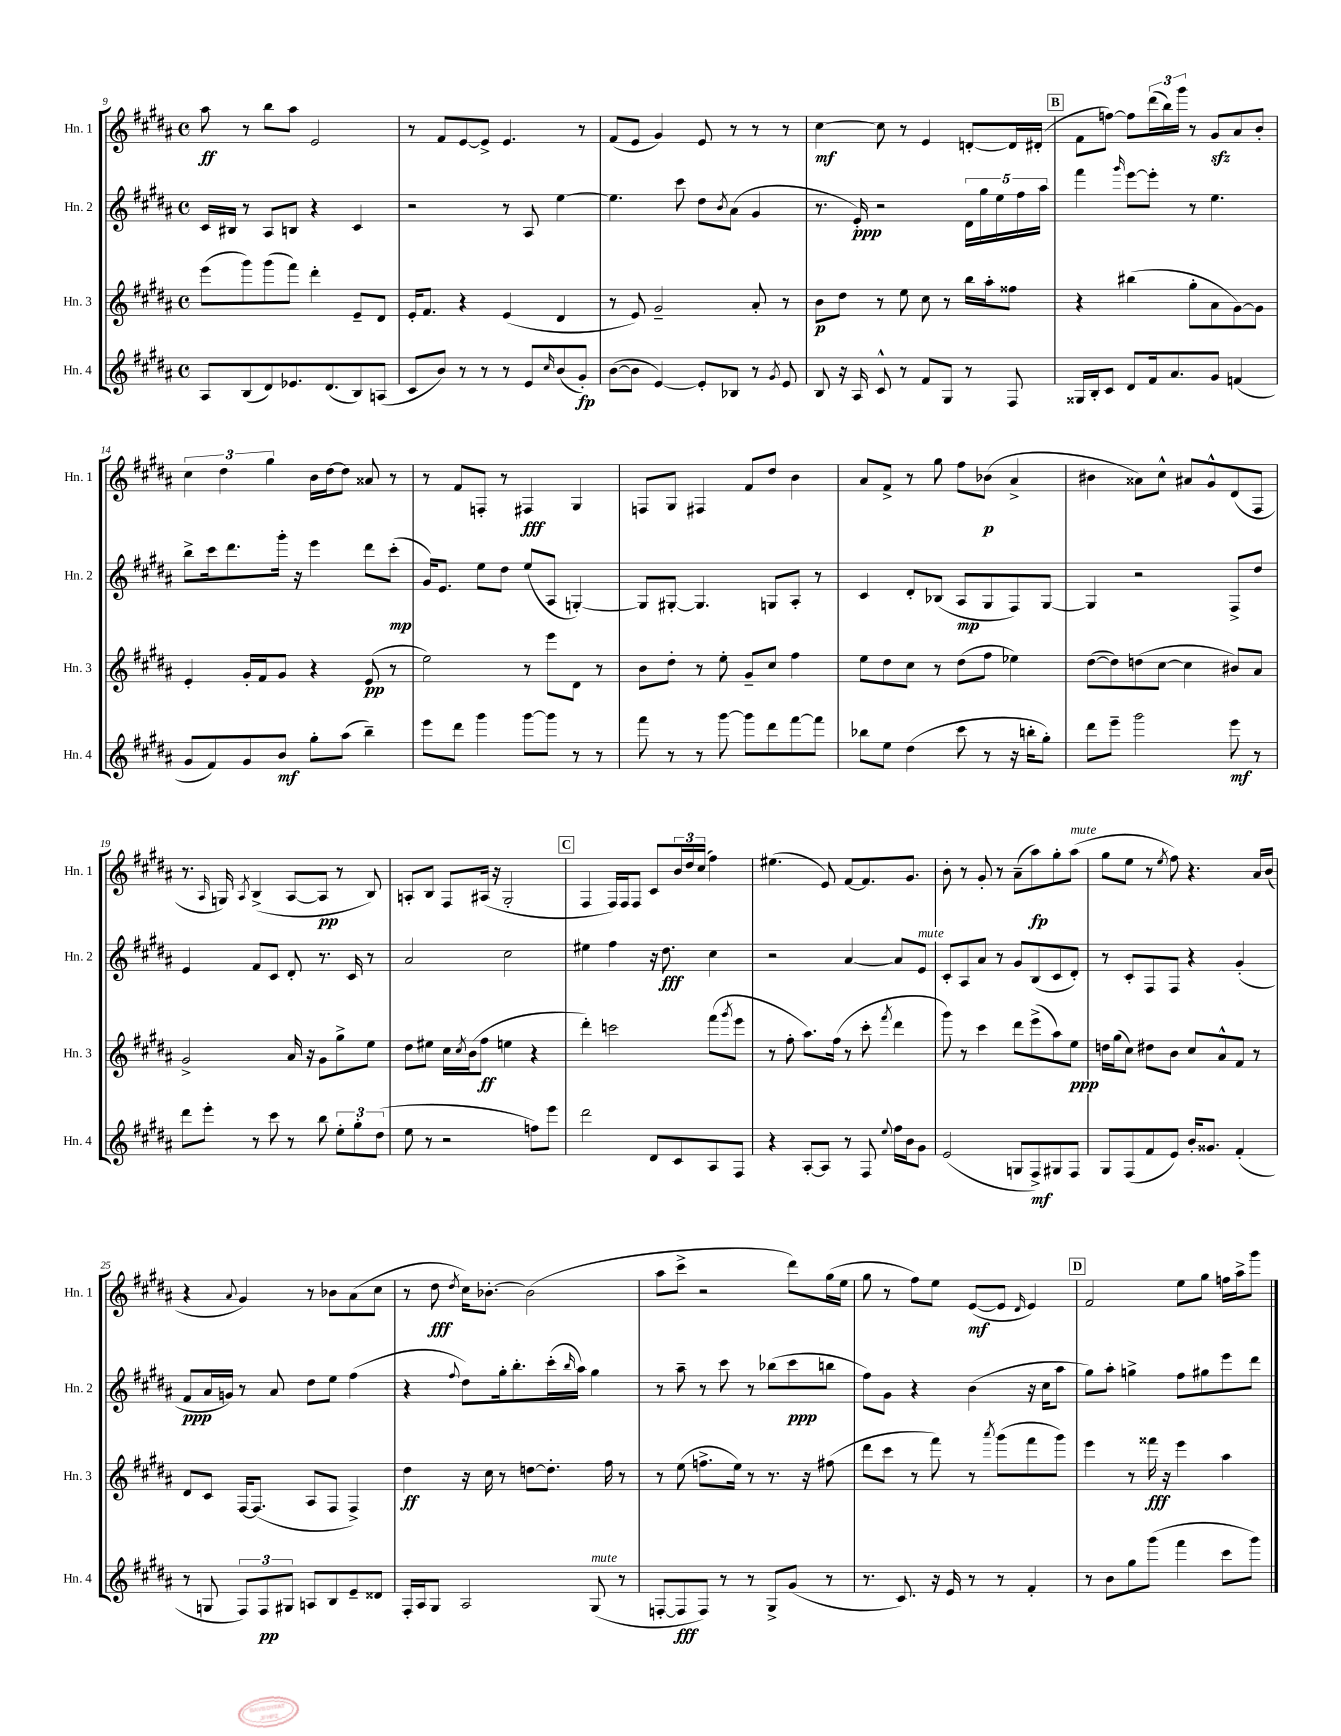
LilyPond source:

<<
\new StaffGroup <<
\new Staff = "s0" \with { instrumentName = "Hn. 1" shortInstrumentName = "Hn. 1" } {
    \clef treble \key b \major \defaultTimeSignature \time 4/4
    ais''8\ff r8 b''8 ais''8 e'2 |
    r8 fis'8 e'8~ e'8-> e'4. r8 |
    fis'8( e'8 gis'4) e'8 r8 r8 r8 |
    cis''4~\mf cis''8 r8 e'4 d'8~-. d'16 dis'16-.( |
    \mark \markup { \box "B" } fis'8 f''8~) f''8 \tuplet 3/2 { dis'''16( b''16) gis'''16 } r8 gis'8\sfz ais'8 b'8-. |
    \tuplet 3/2 { cis''4 dis''4 gis''4 } b'16 dis''16~ dis''8 aisis'8 r8 |
    r8 fis'8 f8-. r8 fis4\fff gis4 |
    f8 gis8 fis4 fis'8 dis''8 b'4 |
    ais'8 fis'8-> r8 gis''8 fis''8 bes'8\p( ais'4-> |
    bis'4 aisis'8) cis''8-^ ais'8 gis'8-^ dis'8( fis8 |
    r8. \grace { ais16 } g16) \acciaccatura { ais8 } b4->( ais8~ ais8\pp r8 b8) |
    a8-. b8 fis8 ais16( r16 gis2-. |
    \mark \markup { \box "C" } fis4 fis16) fis16 fis8 cis'8 \tuplet 3/2 { b'16 dis''16 cis''16( } fis''4) |
    eis''4.( e'8) fis'8~ fis'8. gis'8. |
    b'8-. r8 gis'8-. r8 ais'8--( ais''8\fp) gis''8-. ais''8^\markup { \italic "mute" }( |
    gis''8 e''8 r8 \acciaccatura { e''8 } fis''8) r4. ais'16 b'16( |
    r4 \appoggiatura { ais'8 } gis'4) r8 bes'8 ais'8( cis''8 |
    r8 dis''8\fff \acciaccatura { dis''8 } cis''16) bes'8.~-. bes'2( |
    ais''8 cis'''8-> r2 dis'''8) gis''16( e''16 |
    gis''8 r8 fis''8) e''8 e'8~\mf( e'8 \grace { dis'16 } e'4) |
    \mark \markup { \box "D" } fis'2 e''8 gis''8 f''16 ais''16-> gis'''8 \bar "|." |
}
\new Staff = "s1" \with { instrumentName = "Hn. 2" shortInstrumentName = "Hn. 2" } {
    \clef treble \key b \major \defaultTimeSignature \time 4/4
    cis'16 bis16 r8 ais8 b8 r4 cis'4 |
    r2 r8 ais8 e''4~ |
    e''4. cis'''8 dis''8 \acciaccatura { b'8 } ais'8( gis'4 |
    r8. e'16-.\ppp) r2 \tuplet 5/4 { dis'16 gis''16 e''16 fis''16 ais''16 } |
    \mark \markup { \box "B" } fis'''4 \grace { gis'''16 } e'''8~ e'''8-. r8 e''4. |
    b''8-> cis'''16 dis'''8. gis'''16-. r16 e'''4 dis'''8 cis'''8-.\mp( |
    gis'16) e'8. e''8 dis''8 e''8( ais8 g4~-.) |
    g8 gis8~-. gis4. g8 ais8-. r8 |
    cis'4 dis'8-. bes8( ais8\mp gis8 fis8) gis8~ |
    gis4 r2 fis8-> dis''8 |
    e'4 fis'8 cis'8 dis'8-. r8. cis'16 r8 |
    ais'2 cis''2 |
    \mark \markup { \box "C" } eis''4 fis''4 r16 dis''8.\fff cis''4 |
    r2 ais'4~ ais'8 e'8^\markup { \italic "mute" } |
    cis'8-. ais8 ais'8 r8 gis'8 b8( cis'8 dis'8-.) |
    r8 cis'8-. fis8 fis8 r4 gis'4-.( |
    fis'8\ppp ais'16 g'16) r8 ais'8 dis''8 e''8 fis''4( |
    r4 \appoggiatura { fis''8 } dis''8) gis''16-. b''8.-. cis'''16-.( \grace { b''16 } ais''16) gis''4 |
    r8 ais''8-- r8 cis'''8 r8 bes''8( cis'''8\ppp b''8 |
    fis''8) gis'8 r4 b'4( r16 cis''16 ais''8 |
    \mark \markup { \box "D" } gis''8) ais''8-. g''4-> fis''8 gis''8 e'''8 dis'''8 \bar "|." |
}
\new Staff = "s2" \with { instrumentName = "Hn. 3" shortInstrumentName = "Hn. 3" } {
    \clef treble \key b \major \defaultTimeSignature \time 4/4
    e'''8( gis'''8) gis'''8( fis'''8) dis'''4-. e'8-- dis'8 |
    e'16-. fis'8. r4 e'4( dis'4 |
    r8 e'8) gis'2-- ais'8-. r8 |
    b'8\p dis''8 r8 e''8 cis''8 r8 b''16 ais''16-. fisis''8 |
    \mark \markup { \box "B" } r4 bis''4( gis''8-. ais'8 gis'8~) gis'8 |
    e'4-. gis'16-. fis'16 gis'8 r4 e'8\pp( r8 |
    e''2) r8 e'''8 dis'8 r8 |
    b'8 dis''8-. r8 e''8-. gis'8-- cis''8 fis''4 |
    e''8 dis''8 cis''8 r8 dis''8( fis''8 ees''4) |
    dis''8~( dis''8) d''8( cis''8~ cis''4 bis'8) ais'8 |
    gis'2-> ais'16 r16 gis'8 gis''8-> e''8 |
    dis''8 eis''8 cis''16 \acciaccatura { cis''8 } b'16( fis''8\ff e''4 r4 |
    \mark \markup { \box "C" } dis'''4-.) c'''2 fis'''8( \acciaccatura { gis'''8 } e'''8 |
    r8 fis''8-. ais''8.) fis''16( r8 cis'''8-. \acciaccatura { fis'''8 } dis'''4 |
    gis'''8) r8 cis'''4 dis'''8 e'''8->( ais''8) e''8\ppp |
    d''16 gis''16( cis''8) dis''8 b'8 cis''8 ais'8-^ fis'8 r8 |
    dis'8 cis'8 fis16~ fis8.( ais8 fis8 fis4->) |
    dis''4\ff r16 cis''16 r8 d''8~ d''8.-. fis''16 r8 |
    r8 e''8( f''8.-> e''16) r8 r8. r16 fis''8( |
    dis'''8 cis'''8 r8 fis'''8) r8 \acciaccatura { ais'''8 } gis'''8( fis'''8 gis'''8) |
    \mark \markup { \box "D" } e'''4 r8 fisis'''16\fff r16 e'''4 ais''4 \bar "|." |
}
\new Staff = "s3" \with { instrumentName = "Hn. 4" shortInstrumentName = "Hn. 4" } {
    \clef treble \key b \major \defaultTimeSignature \time 4/4
    ais8 b8( dis'8) ees'8. dis'8.( b8) a8( |
    cis'8 b'8) r8 r8 r8 e'8 \grace { cis''16 } b'8( gis'8-.\fp) |
    b'8~( b'8 e'4~) e'8-. bes8 r8 \acciaccatura { gis'8 } e'8 |
    b8 r16 ais16 cis'8-^ r8 fis'8 gis8 r8 fis8 |
    \mark \markup { \box "B" } gisis16 b16-. cis'8 dis'8 fis'16 ais'8. gis'8 f'4( |
    gis'8 fis'8) gis'8 b'8\mf gis''8-. ais''8( b''4--) |
    e'''8 dis'''8 gis'''4 gis'''8~ gis'''8 r8 r8 |
    fis'''8 r8 r8 gis'''8~ gis'''8 dis'''8 fis'''8~ fis'''8 |
    bes''8 e''8 dis''4( cis'''8 r8 r16 b''16-. gis''8-.) |
    dis'''8 e'''8-- gis'''2 e'''8\mf r8 |
    dis'''8 e'''8-. r8 cis'''8 r8 b''8 \tuplet 3/2 { e''8-. gis''8-. dis''8( } |
    e''8 r8 r2 f''8) e'''8 |
    \mark \markup { \box "C" } dis'''2 dis'8 cis'8 ais8 fis8 |
    r4 ais8~-. ais8 r8 fis8 \appoggiatura { e''8 } fis''16 b'16 gis'8 |
    e'2( g8 fis8->\mf) gis8 fis8 |
    gis8 fis8( fis'8 e'8) b'16-. gisis'8. fis'4-.( |
    r8 g8 \tuplet 3/2 { fis8) fis8\pp gis8 } a8 b8 e'8-- disis'8 |
    fis16-. ais16 gis8 ais2 gis8^\markup { \italic "mute" }( r8 |
    f8~-. f8\fff f8) r8 r8 gis8-> gis'8( r8 |
    r8. cis'8.) r16 e'16 r8 r8 fis'4-. |
    \mark \markup { \box "D" } r8 b'8 gis''8 gis'''8( fis'''4 cis'''8 gis'''8) \bar "|." |
}
>>
>>
\layout { \context { \Score currentBarNumber = #9 } }
